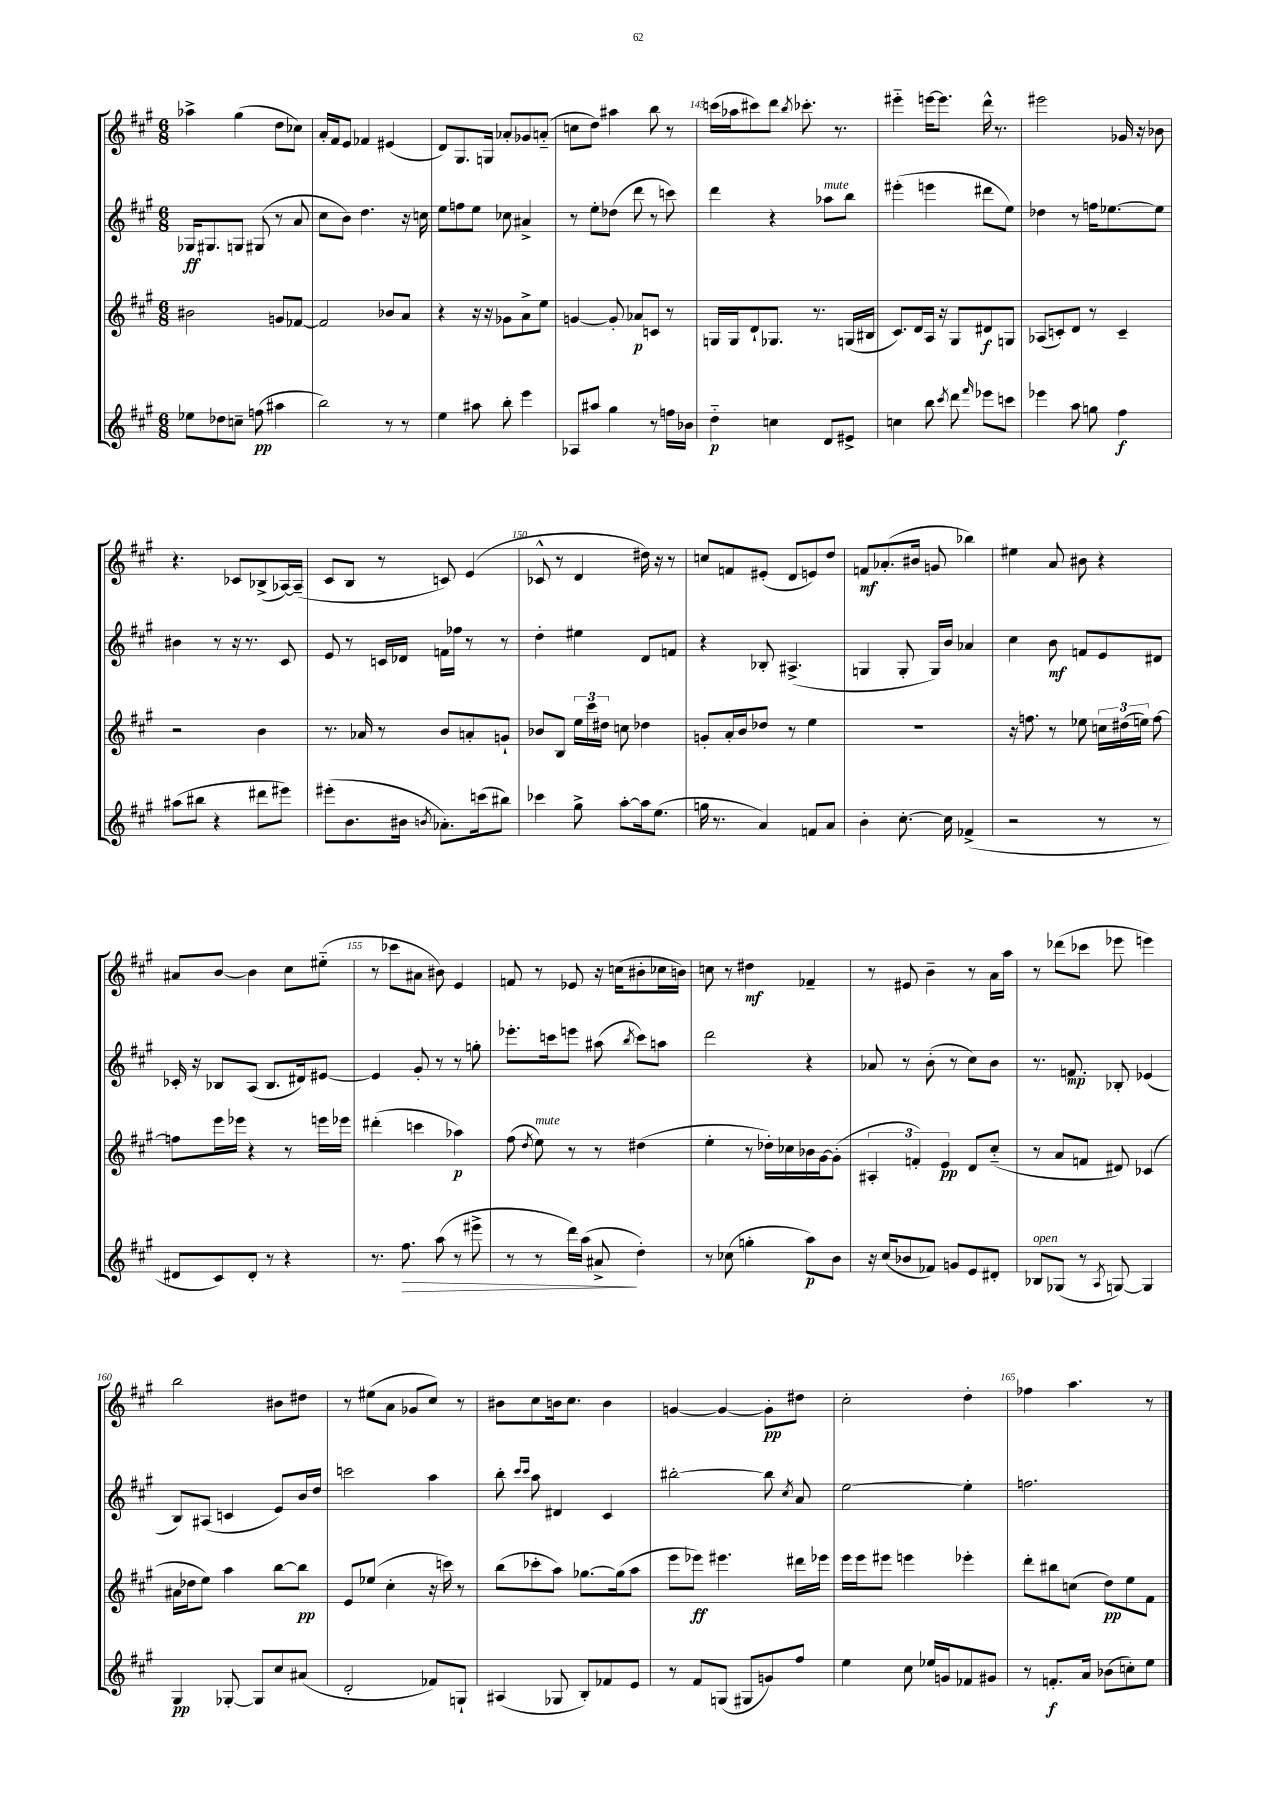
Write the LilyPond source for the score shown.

<<
\new StaffGroup <<
\new Staff = "s0" {
    \clef treble \key a \major \numericTimeSignature \time 6/8
    \autoBeamOff aes''4-> gis''4( d''8[ ces''8]) |
    a'16[-. fis'16 e'8] fes'4 eis'4( |
    d'8[) gis8. g16] aes'8[-. ges'8 a'8]-_( |
    c''8[ d''8]) ais''4 b''8 r8 |
    c'''16[( aes''16 cis'''8) d'''8] \acciaccatura { b''8 } ces'''8.-. r8. |
    eis'''4-_ e'''16[~ e'''8.] d'''16-^ r8. |
    eis'''2 ges'16 r16 bes'8 |
    r4. ces'8[ bes8->( aes16~) aes16]--( |
    cis'8[ b8] r8 c'8) e'4( |
    ces'8-^ r8 d'4 dis''16) r16 r8 |
    c''8[ f'8 eis'8]-.( d'8[ e'8) d''8] |
    f'8[\mf aes'8.-.( bis'16] g'8 bes''4) |
    eis''4 a'8 bis'8 r4 |
    ais'8[ b'8]~ b'4 cis''8[ eis''8]-_( |
    r8 ces'''8[ ais'8] bis'8) e'4 |
    f'8 r8 ees'8 r16 c''16[( bis'8-. ces''16 b'16]) |
    c''8 r8 dis''4\mf fes'4-- |
    r8 eis'8 b'4-- r8 a'16[ a''16] |
    r8 des'''8[( ces'''8] ees'''8 e'''4) |
    b''2 bis'8[ dis''8] |
    r8 eis''8[( a'8] ges'8[ cis''8]) r8 |
    bis'8[ cis''8 b'16 cis''8.] b'4 |
    g'4~ g'4~ g'8[-.\pp dis''8] |
    cis''2-. d''4-. |
    fes''4 a''4. r8 \bar "|." |
}
\new Staff = "s1" {
    \clef treble \key a \major \numericTimeSignature \time 6/8
    \autoBeamOff ges16[\ff gis8. g8] gis8( r8 a'8 |
    cis''8[ b'8]) d''4. r16 c''16 |
    e''8[ f''8 e''8] ces''8 ais'4-> |
    r8 e''8[-. des''8]( d'''8 r8 c'''8) |
    d'''4 r4 aes''8[^\markup { \italic "mute" } b''8] |
    eis'''4-.( e'''4 dis'''8[ e''8]) |
    des''4 r8 f''16[ ees''8.~ ees''8] |
    bis'4 r8 r16 r8. cis'8 |
    e'8 r8 c'16[ des'16] f'16[ fes''16] r8 r8 |
    d''4-. eis''4 d'8[ f'8] |
    r4 bes8-. ais4.->( |
    g4 g8-. g16[) b'16] aes'4 |
    cis''4 b'8\mf f'8[ e'8 dis'8] |
    ces'16-. r16 bes8[ a8]( bes8.[ dis'16) eis'8]~ |
    eis'4 gis'8-. r8 r8 g''8-. |
    ees'''8.[-. c'''16 e'''8] ais''8( \acciaccatura { b''8 } c'''8[) a''8] |
    d'''2 r4 |
    aes'8 r8 b'8-.( r8 cis''8[) b'8] |
    r8. f'8.\mp bes8-. ees'4( |
    b8[) ais8]( c'4 e'8[) b'16 d''16] |
    c'''2 a''4 |
    b''8-. \grace { cis'''16[ cis'''16] } a''8 dis'4 cis'4 |
    bis''2~-. bis''8 \acciaccatura { cis''8 } a'8 |
    e''2~ e''4-. |
    f''2. \bar "|." |
}
\new Staff = "s2" {
    \clef treble \key a \major \numericTimeSignature \time 6/8
    \autoBeamOff bis'2 g'8[ fes'8]~ |
    fes'2 bes'8[ a'8] |
    r4 r16 r16 ges'8[ a'8-> e''8] |
    g'4~ g'8-. aes'8[\p c'8] r8 |
    g16[ g16 d'8-! ges8.] r8. g16[( bis16] |
    cis'8.[) d'16 a16] r16 gis8[ dis'8\f g8] |
    aes8[( c'8-.) d'8] r8 c'4-- |
    r2 b'4 |
    r8. aes'16 r8 b'8[ a'8-. g'8]-! |
    bes'8[ b8] \tuplet 3/2 { e''16[ cis'''16 dis''16] } c''8 des''4 |
    g'8[-. a'16-. b'16 des''8] r8 e''4 |
    R2. |
    r16 f''8. r8 ees''8 \tuplet 3/2 { c''16[ dis''16( e''16]) } f''8~ |
    f''8[ e'''16 ees'''16] r4 r8 e'''16[ ees'''16] |
    dis'''4-.( c'''4 aes''4\p) |
    fis''8( \acciaccatura { d''8 } e''8^\markup { \italic "mute" }) r8 r8 dis''4( |
    e''4-. r8 des''16[-.) ces''16 bes'16 gis'16~ gis'8]-.( |
    \tuplet 3/2 { ais4-. f'4-.) e'4\pp } d'8[ cis''8]-_( |
    r8 a'8[ f'8] dis'8) ces'4( |
    ais'16[ des''16 e''8]) a''4 b''8[~ b''8]\pp |
    e'8[ ees''8]( cis''4-. r16 c'''16) r8 |
    b''8[( ces'''8-. a''8]) ges''8.[~ ges''16( a''8] |
    e'''8[ ees'''8]\ff) eis'''4. dis'''16[ ees'''16] |
    e'''16[ e'''16 eis'''8] e'''4 ees'''4-. |
    d'''8[-. bis''8 c''8]( d''8[\pp) e''8 fis'8] \bar "|." |
}
\new Staff = "s3" {
    \clef treble \key a \major \numericTimeSignature \time 6/8
    \autoBeamOff ees''8[ des''8 c''8]-- f''8\pp( ais''4 |
    b''2) r8 r8 |
    e''4 ais''8 b''8-. e'''4 |
    aes8[ ais''8] gis''4 r8 f''16[ bes'16] |
    d''4-_\p c''4 d'8[ eis'8]-> |
    c''4 b''8 \acciaccatura { cis'''8 } d'''8 \grace { fis'''16 } ees'''8[ c'''8] |
    ees'''4 a''8 g''8 fis''4\f |
    ais''8[( bis''8] r4 dis'''8[ eis'''8]) |
    eis'''8[-.( b'8. bis'16] \acciaccatura { b'8 } aes'8.[-.) c'''16( bis''8]) |
    ces'''4 gis''8-> a''8[~-. a''16 e''8.]( |
    g''16 r8. a'4) f'8[ a'8] |
    b'4-. cis''8.~-. cis''16 fes'4->( |
    r2 r8 r8 |
    dis'8[ cis'8) dis'8]-. r8 r4 |
    r8. fis''8.\> a''8( r8 eis'''8-> |
    r8 r8 d'''16[) a''16]( ais'8->\! d''4-.) |
    r8 ces''8( g''4-. a''8[\p) b'8] |
    r16 cis''16[( bes'8 fes'8]) g'8[ e'8 dis'8]-. |
    bes8[^\markup { \italic "open" } ges8]( r8 \acciaccatura { a8 } g8~) g4 |
    gis4\pp ges8~-. ges8[ cis''8 ais'8]( |
    d'2-. fes'8[) g8]-! |
    ais4( ges8 b8[-.) fes'8 e'8] |
    r8 fis'8[ g8]( gis8[ g'8) fis''8] |
    e''4 cis''8 ees''16[ g'16 fes'8 gis'8] |
    r8 f'8.[-.\f a'16] bes'8[( c''8-.) e''8] \bar "|." |
}
>>
>>
\layout { \context { \Score currentBarNumber = #141 \override BarNumber.break-visibility = ##(#f #t #t) barNumberVisibility = #(every-nth-bar-number-visible 5) } }
